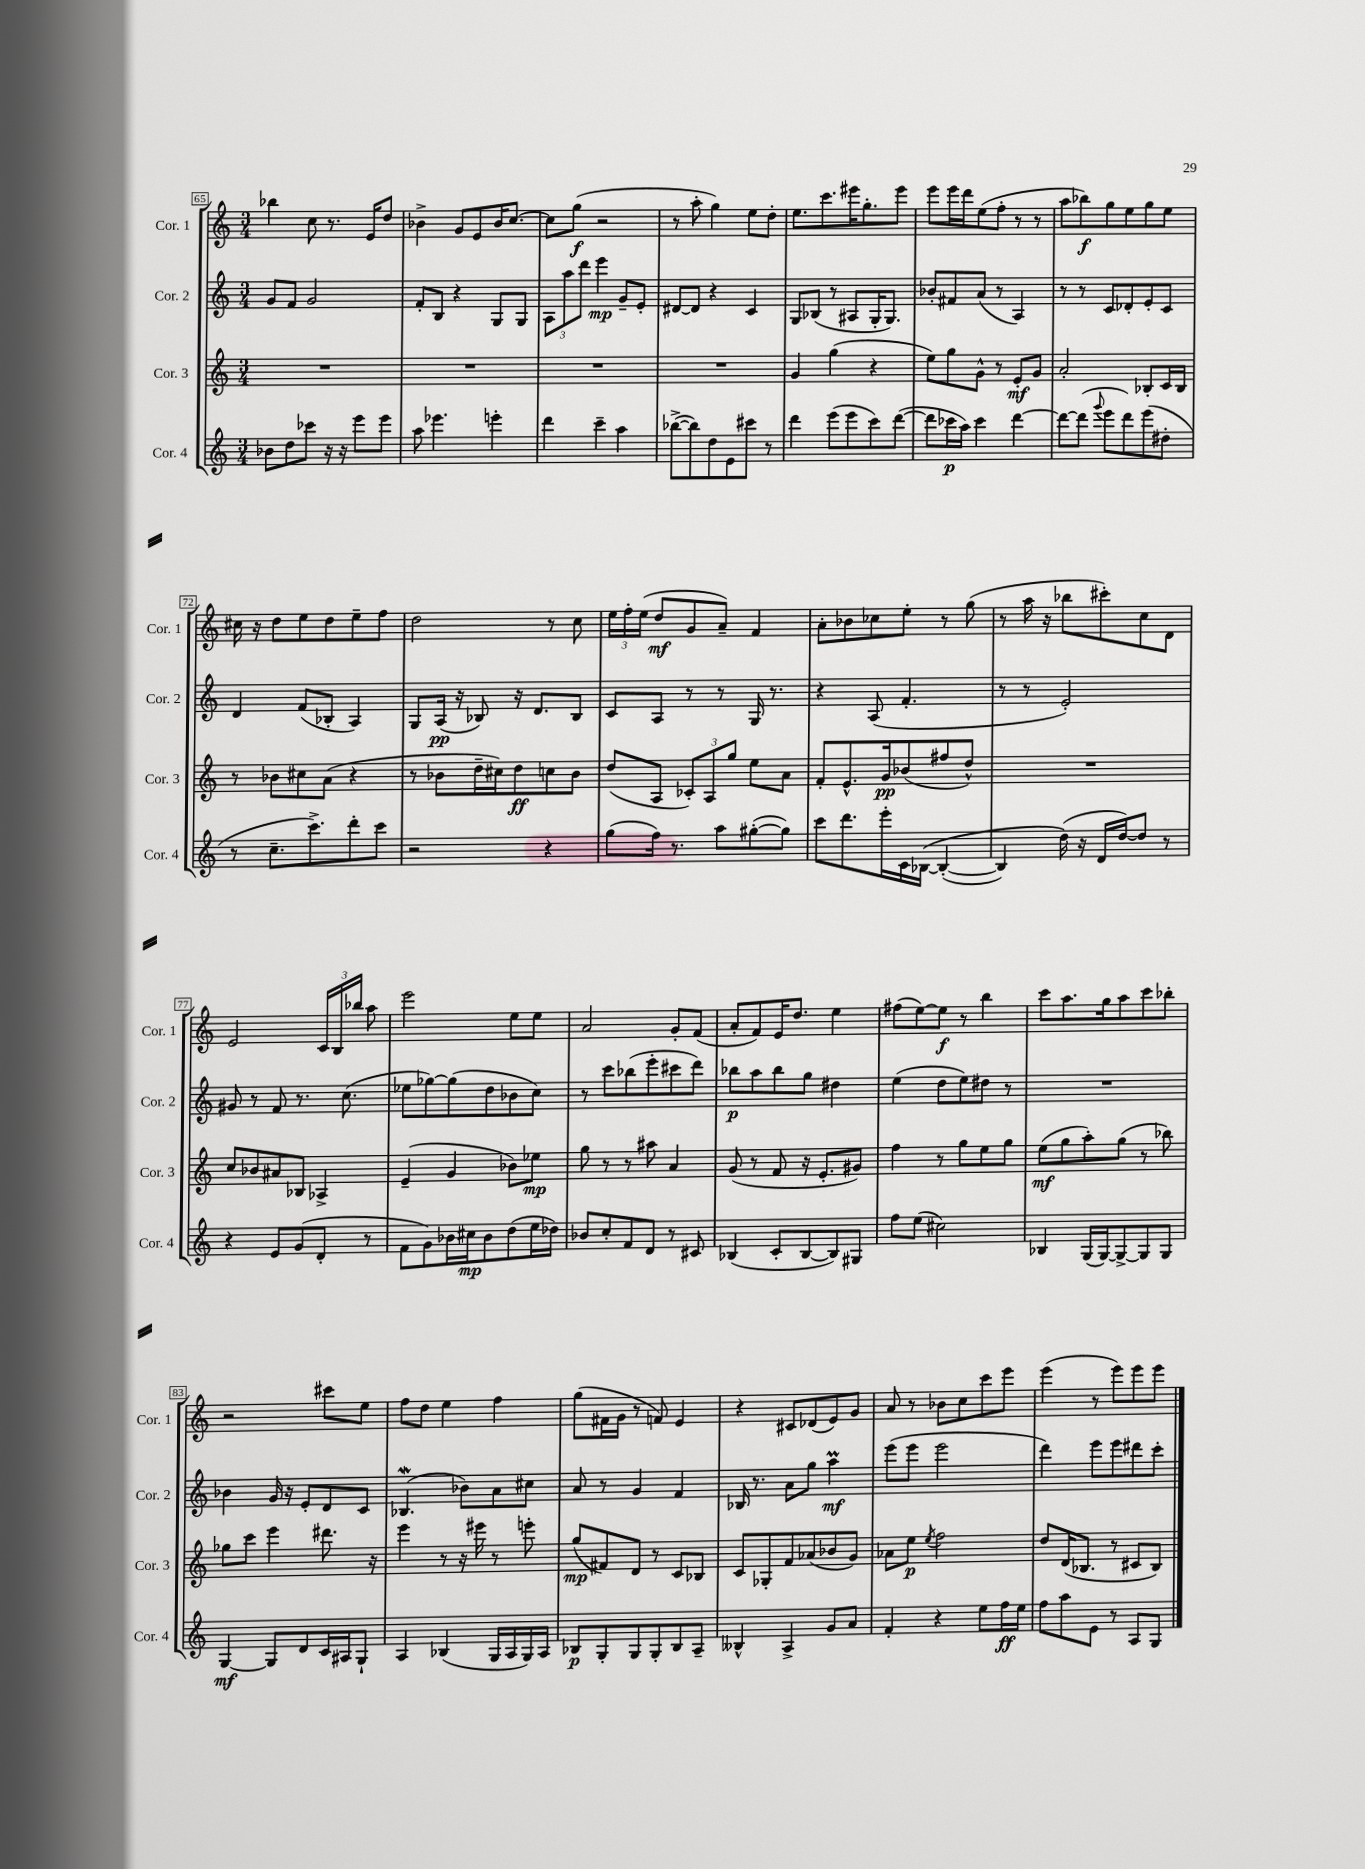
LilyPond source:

<<
\new StaffGroup <<
\new Staff = "s0" \with { instrumentName = "Cor. 1" shortInstrumentName = "Cor. 1" } {
    \clef treble \key c \major \numericTimeSignature \time 3/4
    \autoBeamOff bes''4 c''8 r8. e'16[ d''8] |
    bes'4-> g'8[ e'8 bes'16 c''8.]~ |
    c''8[ g''8]\f( r2 |
    r8 a''8-. g''4) e''8[ d''8]-. |
    e''8.[ c'''8. eis'''16 g''8.-. eis'''8] |
    e'''8[ e'''16 d'''16 e''8( f''8]-. r8 r8 |
    a''8[ bes''8\f) g''8 e''8 g''8 e''8] |
    cis''16 r16 d''8[ e''8 d''8 e''8-- f''8] |
    d''2 r8 c''8 |
    \tuplet 3/2 { e''16[ f''16-. e''16]( } d''8[\mf g'8 a'8]--) f'4 |
    a'8[-. bes'8 ces''8 e''8]-. r8 g''8( |
    r8 a''16 r16 bes''8[ cis'''8-.) c''8 d'8] |
    e'2 \tuplet 3/2 { c'16[ b16 bes''16] } a''8 |
    e'''2 e''8[ e''8] |
    a'2 g'8[-. f'8]( |
    a'8[-. f'8) e'16 d''8.] e''4 |
    fis''8[( e''8~) e''8]\f r8 b''4 |
    c'''8[ a''8. g''16 a''8 c'''8 bes''8]-. |
    r2 cis'''8[ e''8] |
    f''8[ d''8] e''4 f''4 |
    g''8[( fis'16 g'16] r8 f'8) e'4 |
    r4 cis'8[ des'8( e'8) g'8] |
    a'8 r8 bes'8[ c''8 c'''8 e'''8] |
    e'''4( r8 e'''8[) e'''8 e'''8] \bar "|." |
}
\new Staff = "s1" \with { instrumentName = "Cor. 2" shortInstrumentName = "Cor. 2" } {
    \clef treble \key c \major \numericTimeSignature \time 3/4
    \autoBeamOff g'8[ f'8] g'2 |
    f'8[-. b8] r4 g8[ g8] |
    \tuplet 3/2 { a8[ a''8 d'''8] } e'''4\mp g'8[-- e'8]-. |
    dis'8[~ dis'8] r4 c'4 |
    g8[ bes8]( r8 ais8[ g16-. g8.]) |
    bes'8[-. fis'8 a'8]( r8 a4) |
    r8 r8 c'8[ des'8-. e'8-. c'8] |
    d'4 f'8[( bes8]-. a4) |
    g8[ a16]\pp( r16 bes8) r16 d'8.[ bes8] |
    c'8[ a8] r8 r8 g16 r8. |
    r4 a8( f'4.-. |
    r8 r8 e'2-.) |
    gis'8 r8 f'8 r8. c''8.( |
    ees''8[ ges''8~) ges''8( d''8 bes'8 c''8]) |
    r8 c'''8[ bes''8( e'''8-. cis'''8 d'''8]) |
    bes''8[\p a''8 bes''8 g''8] dis''4 |
    e''4( d''8[ e''8) dis''8] r8 |
    R2. |
    bes'4 g'16 r16 e'8[-. d'8 c'8] |
    bes4.\mordent( bes'8[) a'8 cis''8] |
    a'8 r8 g'4 f'4 |
    bes16 r8. a'8[ g''8] a''4\prall\mf |
    e'''8[( e'''8] e'''2 |
    d'''4) e'''8[ e'''8 dis'''8 c'''8]-. \bar "|." |
}
\new Staff = "s2" \with { instrumentName = "Cor. 3" shortInstrumentName = "Cor. 3" } {
    \clef treble \key c \major \numericTimeSignature \time 3/4
    \autoBeamOff R2. |
    R2. |
    R2. |
    R2. |
    g'4 g''4( r4 |
    e''8[) g''8 g'8]-^ r8 e'8[-.\mf g'8] |
    a'2-. bes8[-. c'16 bes16] |
    r8 bes'8[ cis''8 a'8]( r4 |
    r8 bes'8[ d''16-- cis''16) d''8\ff c''8 bes'8] |
    d''8[( a8] \tuplet 3/2 { ces'8[-.) a8 g''8] } e''8[ a'8] |
    f'8[-. e'8.-^ g'16\pp bes'8( fis''8 d''8]-^) |
    R2. |
    c''8[ bes'8 ais'8 bes8] aes4-> |
    e'4--( g'4 bes'8[) ees''8]\mp |
    g''8 r8 r8 ais''8 a'4 |
    g'8( r8 f'8 r16 e'8.[-. gis'8]) |
    f''4 r8 g''8[ e''8 g''8] |
    e''8[\mf( g''8 a''8-.) g''8]( r8 bes''8) |
    ges''8[ c'''8] e'''4 dis'''8. r16 |
    e'''4 r8 r16 eis'''16 r8 e'''8-. |
    g''8[\mp( fis'8) d'8] r8 c'8[ bes8] |
    c'8[ ges8-. f'8 aes'8( bes'8 g'8]) |
    aes'8[ e''8]\p \acciaccatura { e''8 } f''2 |
    d''8[ d'16( bes8.] r8 cis'8[ bes8]) \bar "|." |
}
\new Staff = "s3" \with { instrumentName = "Cor. 4" shortInstrumentName = "Cor. 4" } {
    \clef treble \key c \major \numericTimeSignature \time 3/4
    \autoBeamOff bes'8[ d''8 ces'''8] r16 r16 e'''8[ e'''8] |
    a''8 ees'''4. e'''4-. |
    d'''4 c'''4-- a''4 |
    bes''8[~->( bes''8) d''8 e'8 cis'''8] r8 |
    d'''4 e'''8[( e'''8 c'''8) d'''8]~( |
    d'''8[ ces'''16\p a''16]) ces'''4 d'''4~ |
    d'''8[~ d'''8]( \appoggiatura { g'''8 } e'''8[ d'''8) e'''8( dis''8]-. |
    r8 c''8.[-- c'''8.->) d'''8-. c'''8] |
    r2 r4 |
    g''8[( f''16]) r8. a''8[ gis''8~-.( gis''8]) |
    c'''8[ d'''8. e'''16-. c'16 bes16]~\( bes4~-.( |
    bes4) d''16(\) r16 d'16[ d''16~) d''8] r8 |
    r4 e'8[ g'8( d'8]-. r8 |
    f'8[ g'8) bes'16 cis''16\mp bes'8 d''8( e''16 des''16]) |
    bes'8[ c''8-. f'8 d'8] r8 cis'8 |
    bes4( c'8[-. bes8~ bes8) gis8] |
    f''8[ e''8]( cis''2) |
    bes4 g16[( g16~) g8~-> g8 g8] |
    g4~\mf g8[ d'8 c'16 ais16 g8]-! |
    a4 bes4( g16[ a16 g16) a16] |
    bes8[\p g8-. g8 g8-. bes8 a8]-- |
    beses4-^ a4-> g'8[ a'8] |
    f'4-. r4 e''8[ f''16\ff e''16] |
    f''8[ a''8 e'8] r8 a8[ g8] \bar "|." |
}
>>
>>
\layout { \context { \Score currentBarNumber = #65 \override BarNumber.stencil = #(make-stencil-boxer 0.1 0.3 ly:text-interface::print) } }
